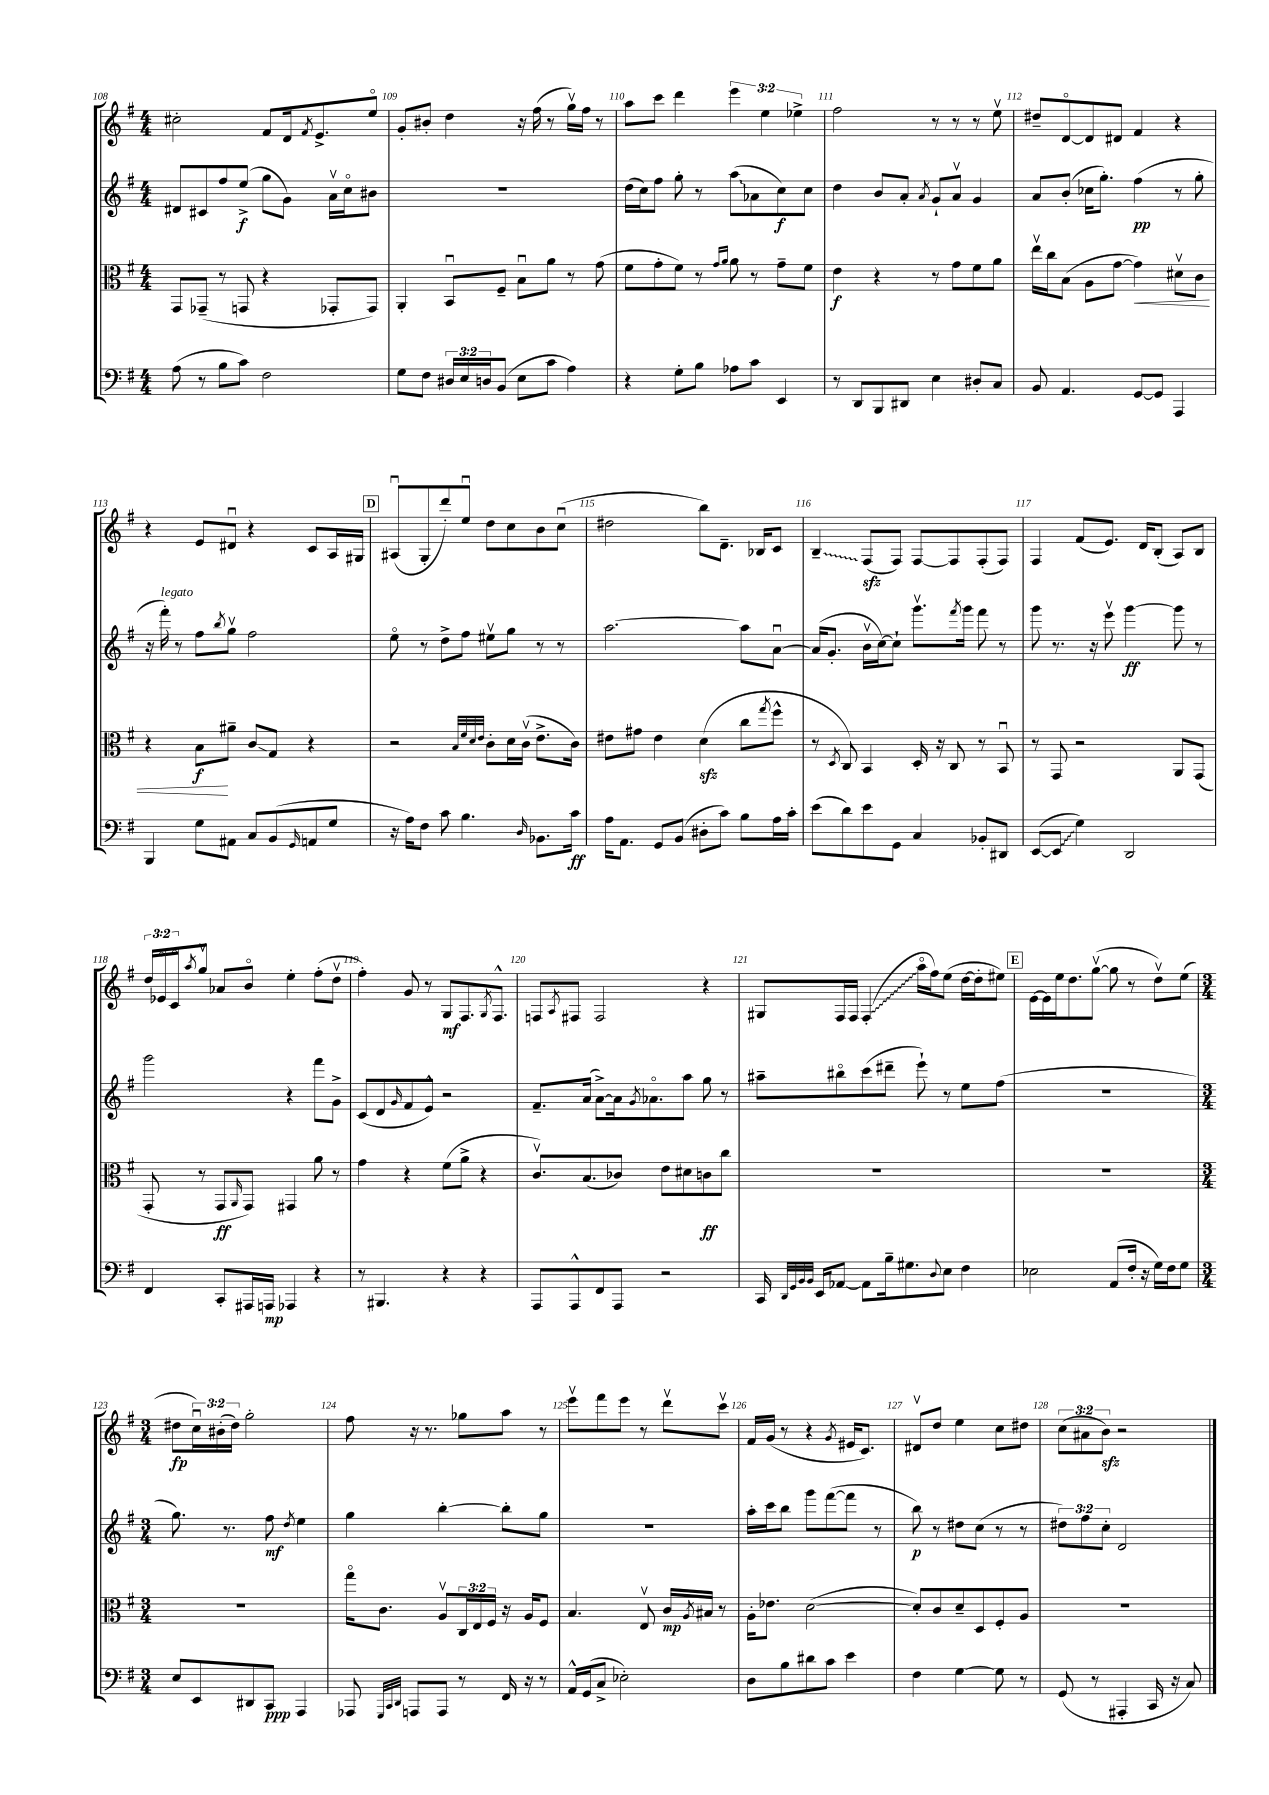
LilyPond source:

<<
\new StaffGroup <<
\new Staff = "s0" {
    \clef treble \key g \major \numericTimeSignature \time 4/4 \override Staff.TupletNumber.text = #tuplet-number::calc-fraction-text
    cis''2-. fis'8 d'16 \acciaccatura { fis'8 } e'8.-> e''8\flageolet |
    g'8-. bis'8-. d''4 r16 fis''16( r8 g''16\upbow) fis''16 r8 |
    a''8 c'''8 d'''4 \tuplet 3/2 { e'''4 e''4 ees''4-> } |
    fis''2 r8 r8 r8 e''8\upbow |
    dis''8-- d'8~\flageolet d'8 dis'8 fis'4 r4 |
    r4 e'8 dis'8\downbow r4 c'8 a16 gis16 |
    \mark \markup { \box "D" } ais8\downbow( g8-. d'''8-.) e''8\downbow d''8 c''8 b'8 c''8\downbow( |
    dis''2 b''8) d'8.-- bes16 c'8 |
    \once \override Glissando.style = #'zigzag b4--\glissando fis8\sfz( fis8) fis8~ fis8 fis8-.( fis8) |
    fis4 fis'8( e'8.) d'16 b8-.( a8) b8 |
    \tuplet 3/2 { d''16 ees'16\flageolet c'16\flageolet } \acciaccatura { a''8 } g''8\upbow aes'8 b'8\flageolet e''4-. fis''8-.( d''8\upbow |
    fis''4-.) g'8 r8 g8\mf fis8. \acciaccatura { g8 } fis8.-^ |
    f8 \acciaccatura { a8 } fis8 fis2 r4 |
    gis8 fis16 fis16 \once \override Glissando.style = #'zigzag fis4-.\glissando( a''16\flageolet fis''16) e''8( d''16~ d''16-. eis''8) |
    \mark \markup { \box "E" } e'16~ e'16 e''16 d''8. g''8~\upbow( g''8 r8 d''8\upbow) e''8( |
    \numericTimeSignature \time 3/4 dis''8\fp \tuplet 3/2 { c''16\downbow) bis'16-.( dis''16) } g''2-. |
    fis''8 r16 r8. ges''8 a''8 r8 |
    e'''8\upbow fis'''8 e'''8 r8 d'''8\upbow c'''8\upbow |
    fis'16 g'16( r8 r4 \acciaccatura { g'8 } eis'16 c'8.) |
    dis'8\upbow d''8 e''4 c''8 dis''8 |
    \tuplet 3/2 { c''8( ais'8 b'8\sfz) } r2 \bar "|." |
}
\new Staff = "s1" {
    \clef treble \key g \major \numericTimeSignature \time 4/4 \override Staff.TupletNumber.text = #tuplet-number::calc-fraction-text
    dis'8 cis'8 fis''8 e''8->\f( g''8 g'8) a'16\upbow c''16\flageolet bis'8 |
    R1 |
    d''16( c''16) fis''8 g''8-. r8 \once \override Glissando.style = #'zigzag a''8\glissando( aes'8 c''8\f) c''8 |
    d''4 b'8 a'8-. \acciaccatura { a'8 } g'8-! a'8\upbow g'4 |
    a'8 b'8-.( ces''16 g''8.-.) fis''4\pp( r8 g''8-. |
    r16 fis'''16-.^\markup { \italic "legato" }) r8 fis''8 \acciaccatura { b''8 } g''8\upbow fis''2 |
    \mark \markup { \box "D" } e''8\flageolet r8 d''8-> fis''8 eis''8\upbow g''8 r8 r8 |
    a''2.~ a''8 a'8~\downbow |
    a'16( g'8.-. b'16\upbow c''16~) c''8-! g'''8.\upbow \acciaccatura { fis'''8 } g'''16 fis'''8 r8 |
    g'''8 r8. r16 e'''8\upbow g'''4~\ff g'''8 r8 |
    g'''2 r4 fis'''8 g'8-> |
    c'8( d'8 \grace { g'16 } fis'8 e'8-^) r2 |
    fis'8.-- a'16( a'8~->) a'16 \acciaccatura { g'8 } aes'8.\flageolet a''8 g''8 r8 |
    ais''8-- bis''8\flageolet c'''8( dis'''8-- e'''8-!) r8 e''8 fis''8( |
    \mark \markup { \box "E" } R1 |
    \numericTimeSignature \time 3/4 g''8.) r8. fis''8\mf \acciaccatura { d''8 } e''4 |
    g''4 b''4~-. b''8-. g''8 |
    R2. |
    a''16-. c'''16 b''8 g'''8 fis'''8~( fis'''8 r8 |
    b''8\p) r8 dis''8 c''8( r8 r8 |
    \tuplet 3/2 { dis''8) fis''8 c''8-. } d'2 \bar "|." |
}
\new Staff = "s2" {
    \clef alto \key g \major \numericTimeSignature \time 4/4 \override Staff.TupletNumber.text = #tuplet-number::calc-fraction-text
    g,8 ges,8--( r8 g,8 r4 ges,8-. ges,8) |
    a,4-. b,8\downbow fis8-- b8\downbow a'8 r8 g'8( |
    fis'8 g'8-. fis'8) r8 \grace { g'16 a'16 } a'8 r8 g'8-- fis'8 |
    e'4\f r4 r8 g'8 fis'8 a'8 |
    e''16\upbow c''16 b8( a8 g'8~ g'4\<) dis'8\upbow c'8 |
    r4 b8\f\! ais'8-- c'8\glissando g8 r4 |
    \mark \markup { \box "D" } r2 \grace { b32 fis'32 d'32 e'32 } c'8-. d'16 c'16\upbow( e'8.-> c'16) |
    eis'8 gis'8 eis'4 d'4\sfz( c''8 \acciaccatura { g''8 } fis''8-^ |
    r8 \acciaccatura { d8 } c8) b,4 d16-. r16 c8 r8 b,8\downbow |
    r8 g,8 r2 a,8 g,8( |
    g,8-. r8 g,8\ff \grace { a,16 } g,8) gis,4 a'8 r8 |
    g'4 r4 fis'8( a'8-> r4 |
    c'8.\upbow) b8.( ces'8) e'8 dis'8 c'8\ff c''8 |
    R1 |
    \mark \markup { \box "E" } R1 |
    \numericTimeSignature \time 3/4 R2. |
    g''16\flageolet c'8. a8\upbow \tuplet 3/2 { c16 e16 fis16 } r16 a16 fis8 |
    b4. e8\upbow c'16\mp \acciaccatura { a8 } bis16 r8 |
    a16-. ees'8. d'2~( |
    d'8-.) c'8 d'8-- d8 fis8-. a8 |
    R2. \bar "|." |
}
\new Staff = "s3" {
    \clef bass \key g \major \numericTimeSignature \time 4/4 \override Staff.TupletNumber.text = #tuplet-number::calc-fraction-text
    a8( r8 b8 c'8) fis2 |
    g8 fis8 \tuplet 3/2 { dis16 e16 d16 } b,8( e8 c'8 a4) |
    r4 g8-. b8 aes8 c'8 e,4 |
    r8 d,8 b,,8 dis,8 e4 dis8-. c8 |
    b,8 a,4. g,8~ g,8 a,,4 |
    b,,4 g8 ais,8 c8 b,8( \grace { g,16 } a,8 g8 |
    \mark \markup { \box "D" } r16 a16) fis8 c'8 b4. \grace { d16 } bes,8. c'16\ff |
    a16 a,8. g,8 b,8( dis8-. c'8) b8 a16 c'16-. |
    e'8( d'8) e'8 g,8 c4 bes,8-. dis,8 |
    e,8~( \once \override Glissando.style = #'zigzag e,8\glissando g4) d,2 |
    fis,4 c,8-. ais,,16 a,,16\mp aes,,4 r4 |
    r8 bis,,4. r4 r4 |
    a,,8 a,,8-^ fis,8 a,,8 r2 |
    c,16 \grace { d,32 g,32 b,32 b,32 } e,16 aes,8~ aes,8 b16-- gis8. \appoggiatura { d8 } e8 fis4 |
    \mark \markup { \box "E" } ees2 a,8( fis16-. r16 g16) fis16 g8 |
    \numericTimeSignature \time 3/4 e8 e,8 dis,8 c,8\ppp a,,4 |
    aes,,8 \grace { g,,32 c,32 d,32 } a,,8 a,,8 r8 fis,16 r16 r8 |
    a,16-^ g,16( c8-> ees2-.) |
    d8 b8 dis'8 c'8 e'4 |
    fis4 g4~ g8 r8 |
    g,8( r8 ais,,4-. c,16 r16 c8) \bar "|." |
}
>>
>>
\layout { \context { \Score currentBarNumber = #108 \override BarNumber.break-visibility = ##(#f #t #t) barNumberVisibility = #all-bar-numbers-visible } }
